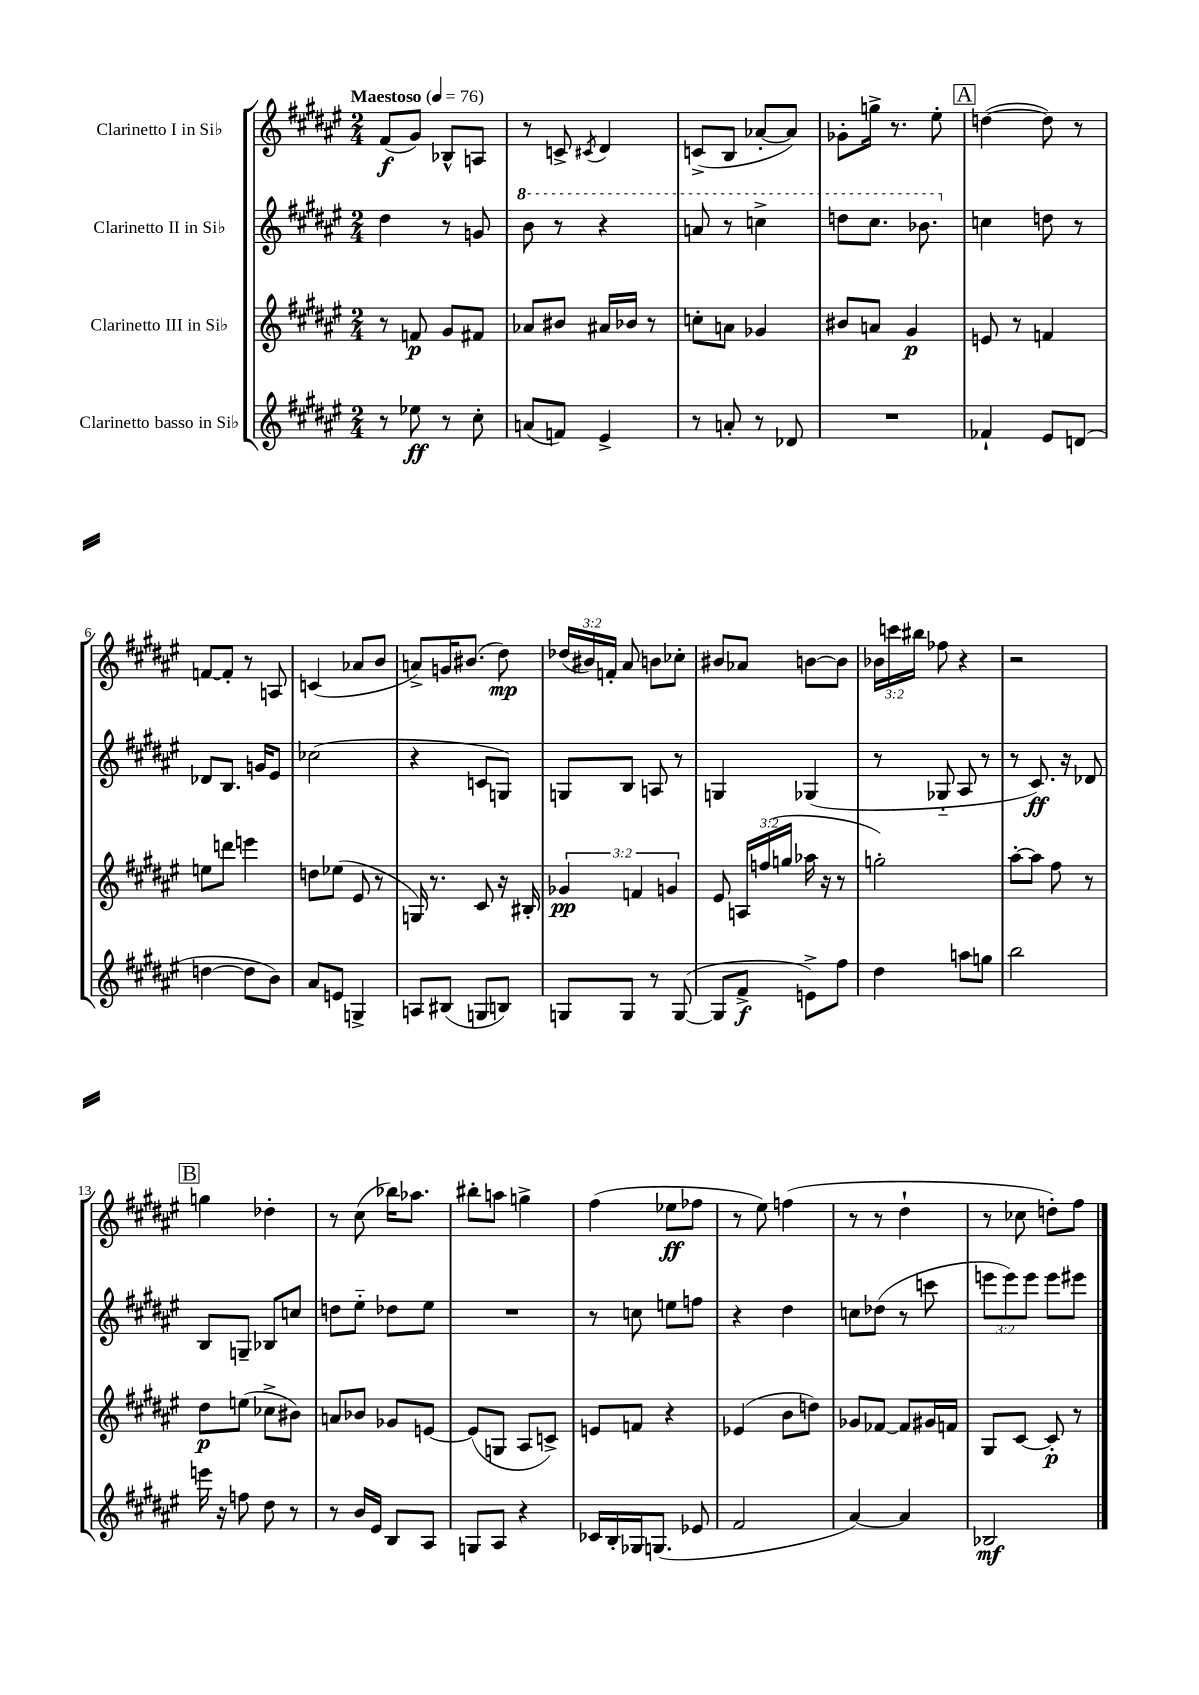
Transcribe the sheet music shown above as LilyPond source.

<<
\new StaffGroup <<
\new Staff = "s0" \with { instrumentName = "Clarinetto I in Sib" } {
    \clef treble \key fis \major \numericTimeSignature \time 2/4 \override Staff.TupletNumber.text = #tuplet-number::calc-fraction-text \tempo "Maestoso" 4 = 76
    \autoBeamOff fis'8[\f( gis'8]) bes8[-^ a8] |
    r8 c'8-> \acciaccatura { cis'8 } dis'4 |
    c'8[->( b8] aes'8[~-. aes'8]) |
    ges'8[-. g''16]-> r8. eis''8-. |
    \mark \markup { \box "A" } d''4~( d''8) r8 |
    f'8[~ f'8]-. r8 a8 |
    c'4( aes'8[ b'8] |
    a'8[->) g'16 bis'8.]( dis''8\mp) |
    \tuplet 3/2 { des''16[( bis'16) f'16]-. } ais'8 b'8[ ces''8]-. |
    bis'8[ aes'8] b'8[~ b'8] |
    \tuplet 3/2 { bes'16[ c'''16 bis''16] } fes''8 r4 |
    r2 |
    \mark \markup { \box "B" } g''4 des''4-. |
    r8 cis''8( bes''16[) aes''8.] |
    bis''8[-. a''8] g''4-> |
    fis''4( ees''8[\ff fes''8] |
    r8 eis''8) f''4( |
    r8 r8 dis''4-! |
    r8 ces''8 d''8[-.) fis''8] \bar "|." |
}
\new Staff = "s1" \with { instrumentName = "Clarinetto II in Sib" } {
    \clef treble \key fis \major \numericTimeSignature \time 2/4 \override Staff.TupletNumber.text = #tuplet-number::calc-fraction-text
    \autoBeamOff dis''4 r8 g'8 |
    \ottava #1 b''8 r8 r4 |
    a''8 r8 c'''4-> |
    d'''8[ cis'''8.] bes''8. \ottava #0 |
    \mark \markup { \box "A" } c''4 d''8 r8 |
    des'8[ b8.] g'16[ eis'8] |
    ces''2( |
    r4 c'8[ g8]) |
    g8[ b8] a8 r8 |
    g4 ges4( |
    r8 ges8-_ ais8 r8 |
    r8 cis'8.\ff) r16 des'8 |
    \mark \markup { \box "B" } b8[ g8]-- bes8[ c''8] |
    d''8[ eis''8]-_ des''8[ eis''8] |
    R2 |
    r8 c''8 e''8[ f''8] |
    r4 dis''4 |
    c''8[ des''8]( r8 c'''8 |
    \tuplet 3/2 { e'''8[ e'''8) e'''8] } e'''8[ eis'''8] \bar "|." |
}
\new Staff = "s2" \with { instrumentName = "Clarinetto III in Sib" } {
    \clef treble \key fis \major \numericTimeSignature \time 2/4 \override Staff.TupletNumber.text = #tuplet-number::calc-fraction-text
    \autoBeamOff r8 f'8\p gis'8[ fis'8] |
    aes'8[ bis'8] ais'16[ bes'16] r8 |
    c''8[-. a'8] ges'4 |
    bis'8[ a'8] gis'4\p |
    \mark \markup { \box "A" } e'8 r8 f'4 |
    e''8[ d'''8] e'''4 |
    d''8[ ees''8]( eis'8 r8 |
    g16) r8. cis'8 r16 bis16-. |
    \tuplet 3/2 { ges'4\pp f'4 g'4 } |
    eis'8 \tuplet 3/2 { a16[ f''16( g''16] } aes''16 r16 r8 |
    g''2-.) |
    ais''8[~-. ais''8] fis''8 r8 |
    \mark \markup { \box "B" } dis''8[\p e''8]( ces''8[-> bis'8]) |
    a'8[ bes'8] ges'8[ e'8]~ |
    e'8[( g8] ais8[ c'8]->) |
    e'8[ f'8] r4 |
    ees'4( b'8[ d''8]) |
    ges'8[ fes'8]~ fes'8[ gis'16 f'16] |
    gis8[ cis'8]~ cis'8-.\p r8 \bar "|." |
}
\new Staff = "s3" \with { instrumentName = "Clarinetto basso in Sib" } {
    \clef treble \key fis \major \numericTimeSignature \time 2/4
    \autoBeamOff r8 ees''8\ff r8 cis''8-. |
    a'8[( f'8]) eis'4-> |
    r8 a'8-. r8 des'8 |
    R2 |
    \mark \markup { \box "A" } fes'4-! eis'8[ d'8]( |
    d''4~ d''8[ b'8]) |
    ais'8[ e'8] g4-> |
    a8[ bis8]( g8[ b8]) |
    g8[ g8] r8 g8~( |
    g8[ fis'8]->\f e'8[->) fis''8] |
    dis''4 a''8[ g''8] |
    b''2 |
    \mark \markup { \box "B" } e'''16 r16 f''8 dis''8 r8 |
    r8 b'16[ eis'16] b8[ ais8] |
    g8[ ais8] r4 |
    ces'16[ b16-. ges16 g8.]( ees'8 |
    fis'2 |
    ais'4~) ais'4 |
    bes2\mf \bar "|." |
}
>>
>>
